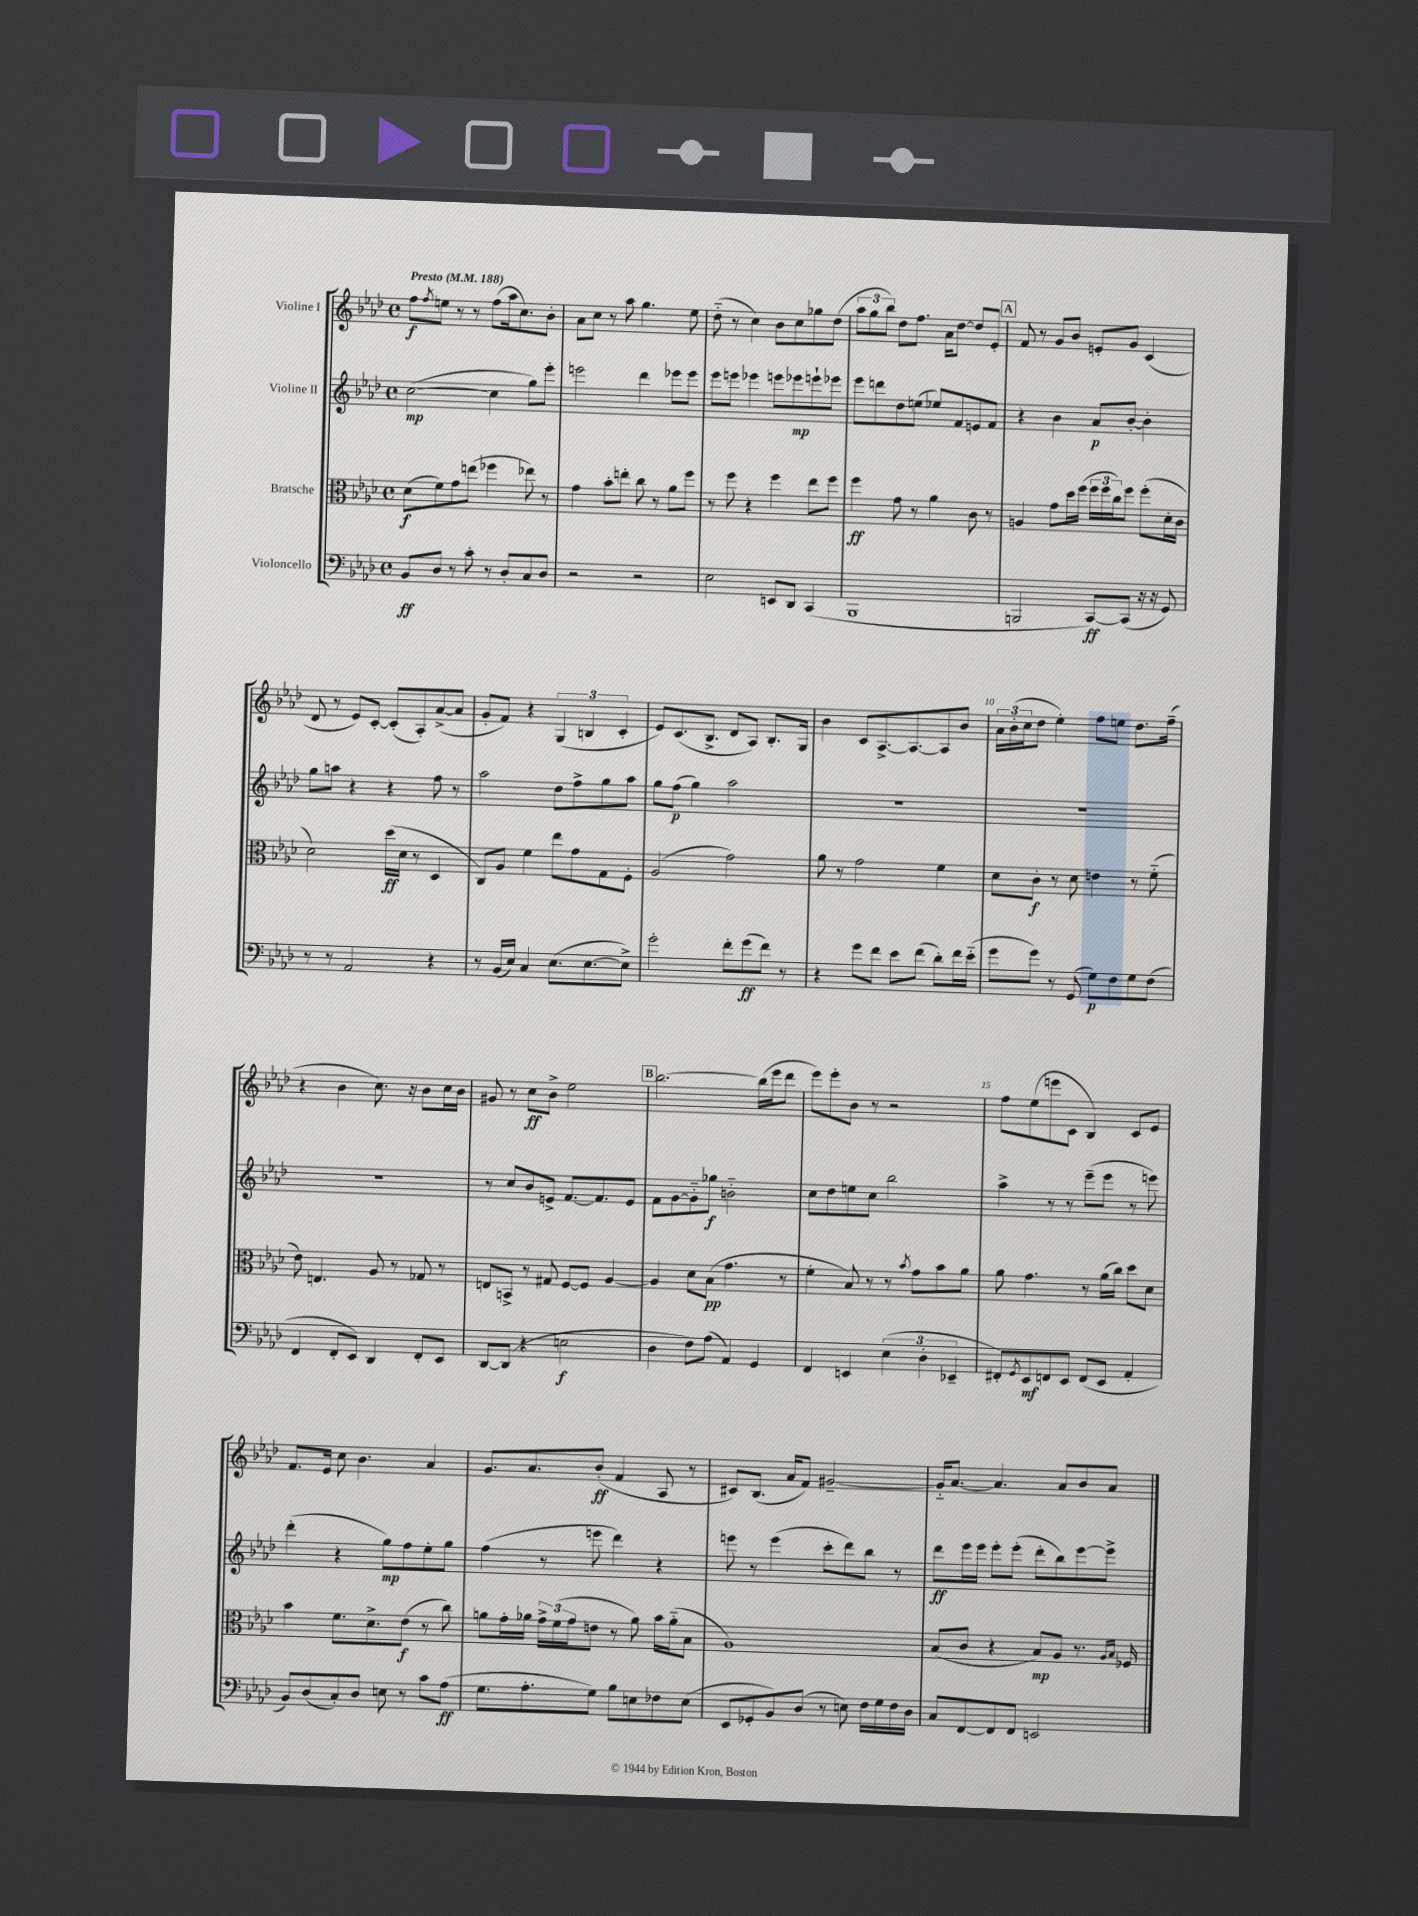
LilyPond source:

<<
\new StaffGroup <<
\new Staff = "s0" \with { instrumentName = "Violine I" } {
    \clef treble \key aes \major \defaultTimeSignature \time 4/4 \tempo "Presto" 4 = 188
    f''8\f \acciaccatura { f''8 } e''8 r8 r8 f''8( aes''16 c''8.) bes'8-. |
    aes'8 c''8 r8 aes''8 g''4. ees''8 |
    des''8-_( r8 c''4) bes'8 c''8 ges''8 des''8( |
    \tuplet 3/2 { aes''8 g''8 bes''8) } des''8 f''8. aes'16 des''8~ des''8 ees'8-. |
    \mark \markup { \box "A" } f'8 r8 g'8 bes'8 e'8-. g'8 c'4( |
    des'8 r8 ees'8) c'8~-. c'8-.( aes8-.) aes'8~->( aes'8 |
    g'8-. f'8) r4 \tuplet 3/2 { g4( b4 c'4-. } |
    ees'8) c'8.( bes8.-> des'8 aes8) bes8.-. g16 |
    bes'4 c'8 aes8.~-> aes8.~ aes8 bes'8 |
    \tuplet 3/2 { aes'16 bes'16-.( c''16 } des''8 ees''4-.) f''8 e''8 des''8. f''16--( |
    r4 bes'4 c''8.) r16 bes'8 c''16 bes'16 |
    gis'8 r8 c''8\ff bes'8-> ees''2 |
    \mark \markup { \box "B" } bes''2.~ bes''16( ees'''16 des'''8 |
    ees'''8) ees'''8-. bes'8 r8 r2 |
    f''8 ees''8( e'''8 c'8 bes4) c'8 ees'8 |
    f'8. ees'16 c''8 bes'4. aes'4 |
    g'8. aes'8. bes'8-.\ff( f'4 aes8 r8 |
    cis'8) bes8.( aes'16 f'8) gis'2~-- |
    gis'16-_ aes'8.~ aes'4. aes'8 bes'8 aes'8 \bar "|." |
}
\new Staff = "s1" \with { instrumentName = "Violine II" } {
    \clef treble \key aes \major \defaultTimeSignature \time 4/4
    c''2~\mp( c''4 g''8) ees'''8-. |
    e'''2 des'''4 ees'''8 ees'''8 |
    ees'''8 e'''8 ees'''4 e'''8 ees'''8\mp e'''8-! ees'''8 |
    ees'''8 d'''8 des''8 e''8( ees''8) f'8 e'8 f'8 |
    \mark \markup { \box "A" } r4 bes'4 aes'8\p bes'8~-. bes'4-. |
    g''8 a''8 r4 r4 f''8 r8 |
    aes''2 des''8 f''8-> g''8 aes''8 |
    g''8 f''8\p( g''4) aes''2 |
    R1 |
    R1 |
    R1 |
    r8 c''8 bes'8 e'8-> f'8.~ f'8. e'8 |
    \mark \markup { \box "B" } f'8 g'8~ g'8-_ ges''8\f b'2-_ |
    c''8 des''8 e''8 c''8 bes''2 |
    aes''4-> r8 r8 ees'''8--( ees'''8 r8 e'''8) |
    des'''4-.( r4 g''8\mp) f''8 ees''8-. g''8 |
    f''4( r8 e'''8 des'''4) r4 |
    e'''8 r8 e'''4( c'''8-. des'''8) bes''8 r8 |
    des'''8\ff ees'''16 ees'''16 ees'''8-. ees'''8-.( des'''8-. bes''8) ees'''8~ ees'''8-> \bar "|." |
}
\new Staff = "s2" \with { instrumentName = "Bratsche" } {
    \clef alto \key aes \major \defaultTimeSignature \time 4/4
    des'8\f( f'8) g'8 e''8( fes''4 ees''8) r8 |
    g'4 bes'8-. e''8-. c''8 r8 aes'8 f''8 |
    r8 f''8 r4 f''4 ees''8 f''8 |
    f''4\ff g'8 r8 aes'4 c'8 r8 |
    \mark \markup { \box "A" } a4 g'8 des''16 f''16( \tuplet 3/2 { f''16 f''16 c''16) } f''8 f''8-.( des'16-. c'16 |
    des'2) des''16\ff( des'16 r8 des4 |
    c8) aes8 f'4 ees''8 g'8 g8 f8-. |
    aes2( g'2) |
    aes'8 r8 g'2 f'4 |
    des'8 c'8-.\f r8 des'8 e'4 r8 f'8-_( |
    ees'8) e4. aes8 r8 ges8 r8 |
    e8 b,8-> r8 gis8 f8~ f8 aes4~ |
    \mark \markup { \box "B" } aes4 des'8 bes8\pp( g'4. r8 |
    f'4-. bes8) r8 r8 \acciaccatura { bes'8 } g'8 bes'8 aes'8 |
    aes'8 g'4. r8 aes'16( c''16) des''8 des'8 |
    bes'4 f'8. des'8.-> ees'8\f( r8 c''8) |
    a'8 g'16-. aes'16 \tuplet 3/2 { g'16-> f'16( g'16 } e'8 r8 aes'8) bes'16 aes'16-_( bes8 |
    aes1) |
    bes8( c'8 r4 bes8\mp) aes8 r8. \grace { aes16 bes16 } fes16 \bar "|." |
}
\new Staff = "s3" \with { instrumentName = "Violoncello" } {
    \clef bass \key aes \major \defaultTimeSignature \time 4/4
    bes,8\ff des8 r8 c'8-. r8 des8-. c8 des8 |
    r2 r2 |
    ees2 e,8 des,8 c,4( |
    bes,,1 |
    \mark \markup { \box "A" } b,,2 c,8~\ff) c,8( r16 r16 g,8) |
    r8 r8 aes,2 r4 |
    r8 bes,16( ees16) c4 ees8.( ees8.~ ees8->) |
    g'2-. f'8-. g'8\ff( f'8) r8 |
    r4 g'8 f'8 ees'8 f'8( des'8-.) f'16 ees'16-_( |
    g'8 g'8) r8 g,8( g8\p) f8 g8 f8( |
    f,4 f,8-. ees,8) des,4 f,8-. ees,8 |
    des,8~ des,8( r4 e2\f |
    \mark \markup { \box "B" } des4 f8) aes8( aes,4) g,4 |
    f,4 e,4 \tuplet 3/2 { ees4( des4-. ees,4-- } |
    fis,8-.) \acciaccatura { g,8 } ees,8\mf f,8 ees,8 f,8( ees,8 aes,4-. |
    bes,8) des8( c8-.) des8 e8 r8 c'8 aes8\ff( |
    g8. aes8.-. g8) bes8 e8 fes8 e8( |
    ees,8 ges,8-. bes,8) des8( r8 e8) f16 g16 f16 des16 |
    c8 f,8~ f,8 f,8 e,2 \bar "|." |
}
>>
>>
\layout { \context { \Score \override BarNumber.break-visibility = ##(#f #t #t) barNumberVisibility = #(every-nth-bar-number-visible 5) } }
